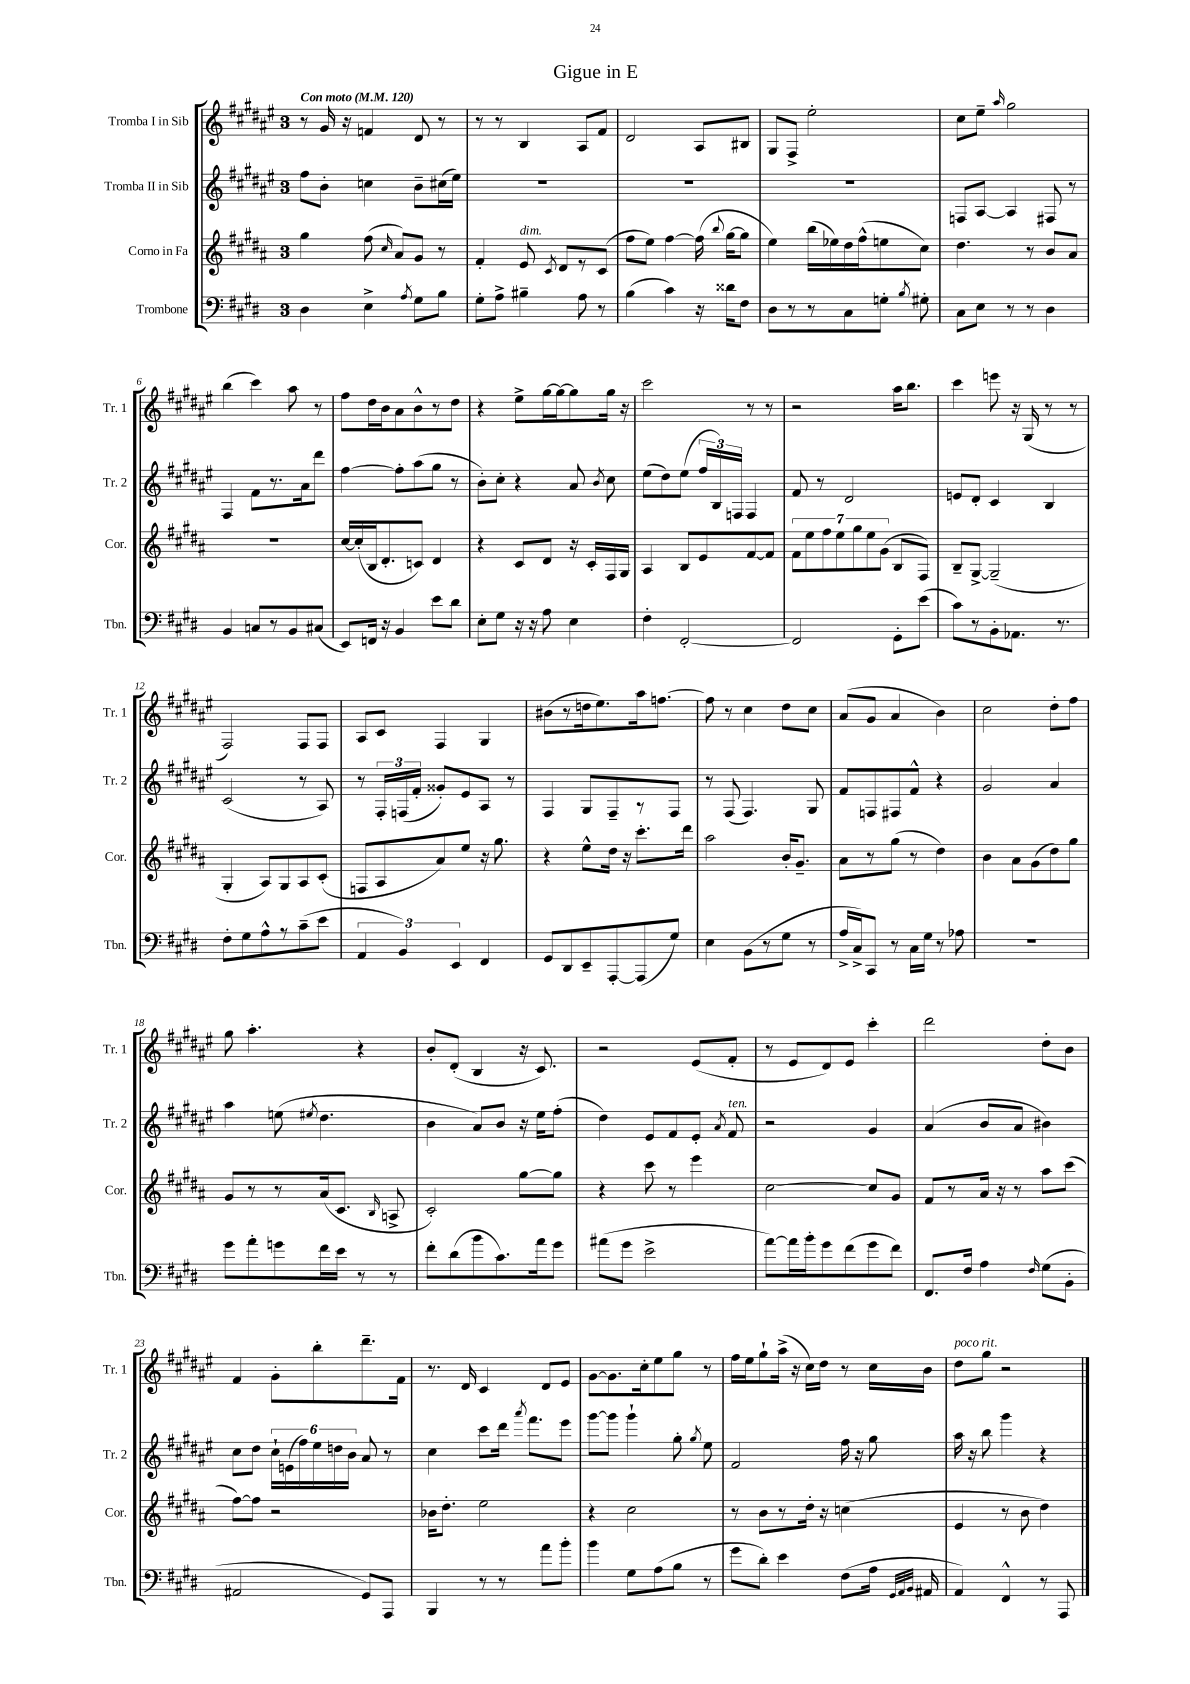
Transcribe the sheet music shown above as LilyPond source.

\header { title = "Gigue in E" }
<<
\new StaffGroup <<
\new Staff = "s0" \with { instrumentName = "Tromba I in Sib" shortInstrumentName = "Tr. 1" } {
    \clef treble \key fis \major \once \override Staff.TimeSignature.style = #'single-digit \time 3/4 \tempo "Con moto" 4 = 120
    \autoBeamOff r8 gis'16 r16 f'4 dis'8 r8 |
    r8 r8 b4 ais8[ fis'8] |
    dis'2 ais8[ bis8] |
    gis8[ fis8]-> eis''2-. |
    cis''8[ eis''8]-- \grace { ais''16 } gis''2 |
    b''4( cis'''4) ais''8 r8 |
    fis''8[ dis''16 b'16 ais'8 b'8-^ r8 dis''8] |
    r4 eis''8[-> gis''16~ gis''16~ gis''8 gis''16] r16 |
    cis'''2 r8 r8 |
    r2 ais''16[ b''8.] |
    cis'''4 e'''8 r16 gis16( r8 r8 |
    fis2) fis8[ fis8] |
    ais8[ cis'8] fis4 gis4 |
    bis'8[( r8 d''16 eis''8.) ais''16 f''8.]~ |
    f''8 r8 cis''4 dis''8[ cis''8] |
    ais'8[( gis'8] ais'4 b'4) |
    cis''2 dis''8[-. fis''8] |
    gis''8 ais''4.-. r4 |
    b'8[-. dis'8]-.( b4 r16 cis'8.) |
    r2 eis'8[( fis'8]-. |
    r8 eis'8[ dis'8) eis'8] cis'''4-. |
    dis'''2 dis''8[-. b'8] |
    fis'4 gis'8[-. b''8-. dis'''8.-- fis'16] |
    r8. dis'16 cis'4 dis'8[ eis'8] |
    gis'8[~ gis'8. cis''16-. eis''8 gis''8] r8 |
    fis''16[ eis''16 gis''8-! ais''16]->( r16 cis''16[) dis''16] r8 cis''16[ b'16] |
    dis''8[^\markup { \italic "poco rit." } gis''8] r2 \bar "|." |
}
\new Staff = "s1" \with { instrumentName = "Tromba II in Sib" shortInstrumentName = "Tr. 2" } {
    \clef treble \key fis \major \once \override Staff.TimeSignature.style = #'single-digit \time 3/4
    \autoBeamOff fis''8[ b'8]-. c''4 b'8[-- cis''16( eis''16]) |
    R2. |
    R2. |
    R2. |
    f8[ ais8]~ ais4 fis8 r8 |
    fis4 fis'8[ r8. ais'16 dis'''8] |
    fis''4~ fis''8[-. ais''8( gis''8] r8 |
    b'8[-.) cis''8]-. r4 ais'8 \acciaccatura { b'8 } cis''8 |
    eis''8[( dis''8) eis''8]( \tuplet 3/2 { fis''16[ b16) f16] } f4 |
    fis'8 r8 dis'2 |
    e'8[ dis'8]-. cis'4 b4 |
    cis'2( r8 ais8) |
    r8 \tuplet 3/2 { fis16[-. f16( fis'16]-. } gisis'8[-.) eis'8 ais8] r8 |
    fis4 gis8[ fis8-- r8 fis8] |
    r8 fis8( fis4.) gis8 |
    fis'8[ f8 fis8 fis'8]-^ r4 |
    gis'2 ais'4 |
    ais''4 e''8( \acciaccatura { eis''8 } dis''4. |
    b'4 ais'8[) b'8] r16 eis''16[ fis''8]-.( |
    dis''4) eis'8[ fis'8 eis'8]-. \acciaccatura { ais'8 } fis'8^\markup { \italic "ten." } |
    r2 gis'4 |
    ais'4( b'8[ ais'8] bis'4) |
    cis''8[ dis''8] \tuplet 6/4 { cis''16[-! e'16( fis''16) eis''16 d''16 b'16] } ais'8 r8 |
    cis''4 cis'''8[ dis'''16] \acciaccatura { ais'''8 } fis'''8.[ eis'''8] |
    gis'''8[~ gis'''8] gis'''4-! gis''8-. \acciaccatura { gis''8 } eis''8 |
    fis'2 fis''16 r16 gis''8 |
    ais''16 r16 b''8 gis'''4 r4 \bar "|." |
}
\new Staff = "s2" \with { instrumentName = "Corno in Fa" shortInstrumentName = "Cor." } {
    \clef treble \key b \major \once \override Staff.TimeSignature.style = #'single-digit \time 3/4
    \autoBeamOff gis''4 fis''8( \grace { cis''16 } ais'8[) gis'8] r8 |
    fis'4-. e'8^\markup { \italic "dim." } \acciaccatura { cis'8 } dis'8[ r8 cis'8]( |
    fis''8[ e''8]) fis''4~ fis''16( \appoggiatura { b''8 } gis''16[~ gis''8] |
    e''4) b''16[( ees''16) dis''16 fis''16-^( e''8 cis''8]) |
    dis''4. r8 b'8[ ais'8] |
    R2. |
    cis''16[~ cis''16-.( b16 dis'8.-. c'8]) dis'4 |
    r4 cis'8[ dis'8] r16 cis'16[-. fis16 gis16] |
    ais4 b8[ e'8 fis'8~ fis'8] |
    \tuplet 7/4 { fis'8[ e''8 fis''8 e''8 gis''8 e''8 gis'8]( } b8[ fis8]) |
    b8[-- gis8]~-> gis2--( |
    gis4-. ais8[) gis8 ais8 cis'8]-.( |
    f8[ ais8 ais'8) e''8] r16 gis''8. |
    r4 e''8[-^ dis''16] r16 cis'''8.[-. dis'''16] |
    ais''2 b'16[-. gis'8.]-- |
    ais'8[ r8 gis''8]( r8 dis''4) |
    b'4 ais'8[ gis'8( dis''8) gis''8] |
    gis'8[ r8 r8 ais'16( cis'8.] \grace { b16 } a8-> |
    cis'2-.) gis''8[~ gis''8] |
    r4 cis'''8 r8 e'''4 |
    cis''2~ cis''8[ gis'8] |
    fis'8[ r8 ais'16] r16 r8 ais''8[ cis'''8]( |
    fis''8[~) fis''8] r2 |
    bes'16[ dis''8.]-. e''2 |
    r4 cis''2 |
    r8 b'8[ r8 dis''16]-. r16 c''4( |
    e'4 r8 b'8 dis''4) \bar "|." |
}
\new Staff = "s3" \with { instrumentName = "Trombone" shortInstrumentName = "Tbn." } {
    \clef bass \key e \major \once \override Staff.TimeSignature.style = #'single-digit \time 3/4
    \autoBeamOff dis4 e4-> \acciaccatura { a8 } gis8[ b8] |
    gis8[-. a8]-> bis4-- a8 r8 |
    b4( cis'4) r16 disis'16[ fis8] |
    dis8[ r8 r8 cis8 g8]-. \acciaccatura { b8 } gis8-. |
    cis8[ e8] r8 r8 dis4 |
    b,4 c8[ r8 b,8 cis8]( |
    e,8[) f,16] r16 b,4 e'8[ dis'8] |
    e8[-. gis8] r16 r16 a8 e4 |
    fis4-. fis,2~-. |
    fis,2 gis,8[-. e'8]( |
    cis'8[) r8 b,8-. aes,8.] r8. |
    fis8[-. gis8 a8-^ r8 cis'8--( e'8] |
    \tuplet 3/2 { a,4 b,4) e,4 } fis,4 |
    gis,8[ dis,8 e,8-- a,,8~-. a,,8( gis8]) |
    e4 b,8[( r8 gis8] r8 |
    a16[-> cis16->) cis,8] r8 cis16[ gis16] r8 aes8 |
    R2. |
    gis'8[ a'8-. g'8 fis'16 e'16] r8 r8 |
    fis'8[-. dis'8( b'8 cis'8.) a'16 gis'8] |
    ais'8[( gis'8] e'2-> |
    a'8[~) a'16 b'16-. gis'8 fis'8( gis'8 fis'8]) |
    fis,8.[ fis16] a4 \grace { fis16 } gis8[( b,8]-. |
    ais,2 gis,8[) a,,8] |
    b,,4 r8 r8 a'8[ b'8]-. |
    b'4 gis8[ a8( b8] r8 |
    gis'8[ dis'8]-.) e'4 fis8[( a16] \grace { gis,32[ a,32 b,32] } ais,16 |
    a,4) fis,4-^ r8 a,,8 \bar "|." |
}
>>
>>
